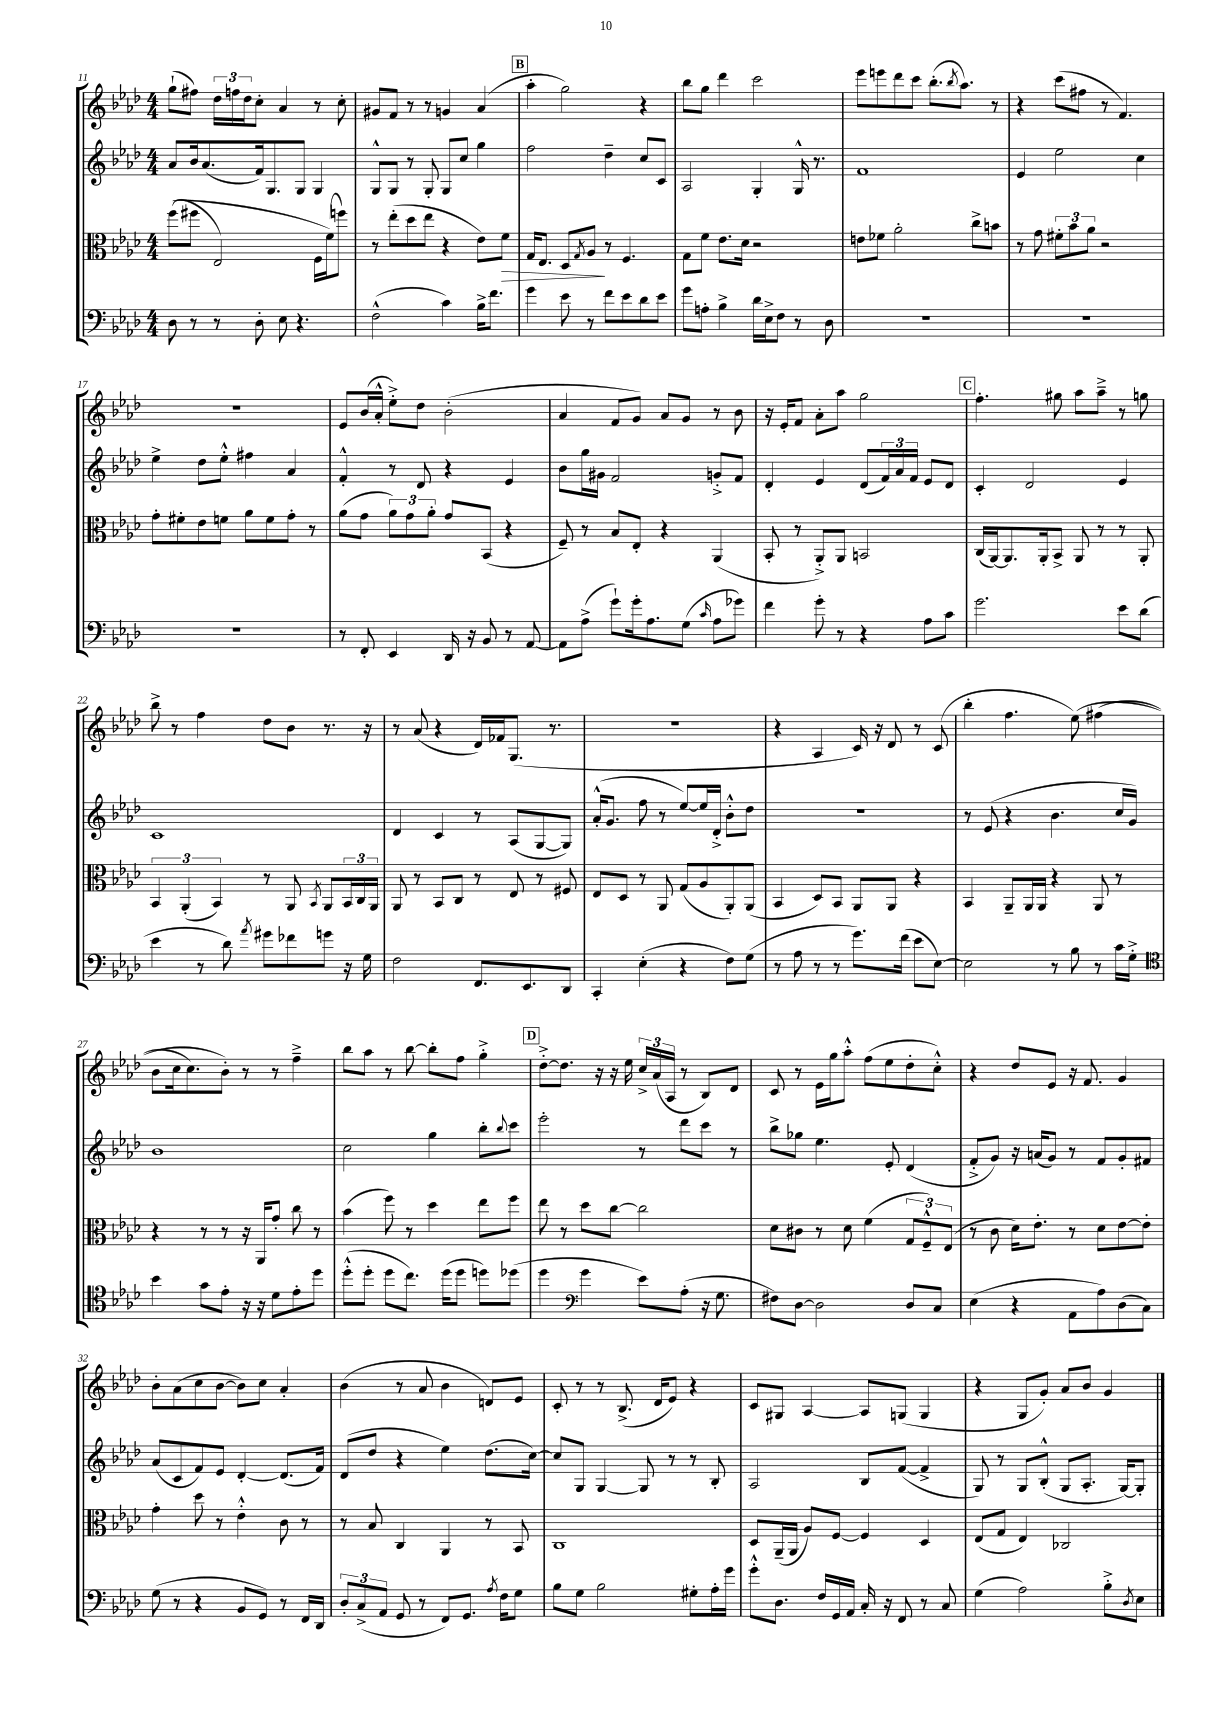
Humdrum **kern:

**kern	**kern	**kern	**kern
*staff4	*staff3	*staff2	*staff1
*clefF4	*clefC3	*clefG2	*clefG2
*k[b-e-a-d-]	*k[b-e-a-d-]	*k[b-e-a-d-]	*k[b-e-a-d-]
*M4/4	*M4/4	*M4/4	*M4/4
8D-	&((8ff	8a-	(8gg`
8r	8ff#	16b-	8ff#)
.	.	(8.a-	.
8r	2E-)	.	24dd-
.	.	.	24ff
.	.	.	24dd-
8D-'	.	16f)	8cc'
.	.	8.G	.
8E-	.	.	4a-
4.r	.	8G	.
.	16F	4G	8r
.	(16f&)	.	.
.	8ff)	.	8cc'
=	=	=	=
(2F^^	8r	8G^^	8g#
.	(8ee-'	8G	8f
.	8dd-	8r	8r
.	8ee-	8G'	8r
4c)	4r	8G	4g
.	.	8cc	.
16B-^	8e-)	4gg	(4a-
8.f	.	.	.
.	8f	.	.
=	=	=	=
4g	16G	2ff	4aa-'
.	8.E-	.	.
8e-	8D-	.	2gg)
.	8qG	.	.
8r	8A-	.	.
8f	8r	4dd-~	.
8e-	4.F	.	.
8d-	.	8cc	4r
8e-	.	8c	.
=	=	=	=
8g	8G	2A-	8bb-
8A'	8f	.	8gg
4B-^	8.e-	.	4ddd-
.	16d-	.	.
16d-	2r	4G'	2ccc
16E-^	.	.	.
8F	.	.	.
8r	.	16G^^	.
.	.	8.r	.
8D-	.	.	.
=	=	=	=
1r	8e	1f	8eee-
.	8f-	.	8eee
.	2a-'	.	8ddd-
.	.	.	8ccc
.	.	.	(8.bb-'
.	.	.	8qbb-
.	.	.	8.aa-)
.	8cc^	.	.
.	8b	.	8r
=	=	=	=
1r	8r	4e-	4r
.	8g	.	.
.	12f#'	2ee-	(8ccc
.	12b-	.	.
.	.	.	8ff#
.	12a-	.	.
.	2r	.	8r
.	.	.	4.f)
.	.	4cc	.
=	=	=	=
1r	8g'	4ee-^	1r
.	8f#'	.	.
.	8e-	8dd-	.
.	8f	8ee-'^^	.
.	8a-	4ff#	.
.	8f	.	.
.	8g'	4a-	.
.	8r	.	.
=	=	=	=
8r	(8a-	4f'^^	8e-
8FF'	8g	.	(16b-
.	.	.	16a-'^^
4EE-	12a-)	8r	8ee-'^)
.	12g	.	.
.	.	8d-	8dd-
.	12a-'	.	.
16DD-	8g	4r	(2b-'
16r	.	.	.
8BB-	(8BB-	.	.
8r	4r	4e-	.
[8AA-	.	.	.
=	=	=	=
8AA-]	8F~)	8b-	4a-
(8A-^	8r	16gg	.
.	.	16g#	.
8g`)	8B-	2f	8f
16g'	8E-'	.	8g)
8.A-	.	.	.
.	4r	.	8a-
(8G	.	.	8g
16qqc	.	.	.
8A-	(4AA-	8g'^	8r
8g-)	.	8f	8b-
=	=	=	=
4f	8BB-'	4d-'	16r
.	.	.	16e-'
.	8r	.	8f
8g'	8AA-'^)	4e-	8a-'
8r	8AA-	.	8aa-
4r	2BB	(8d-	2gg
.	.	24f)	.
.	.	24a-	.
.	.	24f	.
8A-	.	8e-	.
8c	.	8d-	.
=	=	=	=
2.g	(16C	4c'	4.ff'
.	[16AA-)	.	.
.	8.AA-]	.	.
.	.	2d-	.
.	16AA-'	.	.
.	8BB-^	.	8gg#
.	8AA-	.	8aa-
.	8r	.	8aa-~^
8e-	8r	4e-	8r
(8d-	8AA-'	.	8gg
=	=	=	=
4e-	6BB-	1c	8bb-^
.	.	.	8r
.	(6AA-'	.	.
8r	.	.	4ff
.	6BB-)	.	.
8d-)	.	.	.
8qa-	.	.	.
8g#	8r	.	8dd-
8f-	8AA-	.	8b-
.	8qBB-	.	.
8g	8AA-	.	8.r
16r	24BB-	.	.
.	24C	.	.
16G	.	.	16r
.	24AA-	.	.
=	=	=	=
2F	8AA-	4d-	8r
.	8r	.	(8a-
.	8BB-	4c	4r
.	8C	.	.
8.FF	8r	8r	16d-)
.	.	.	16f-
.	8E-	(8A-	(8.G
8.EE-	.	.	.
.	8r	[8G	.
.	.	.	8.r
8DD-	8F#	8G])	.
=	=	=	=
4CC'	8E-	(16a-'^^	1r
.	.	8.g	.
.	8D-	.	.
(4E-'	8r	8ff	.
.	8AA-	8r	.
4r	(8G	[8ee-)	.
.	8A-	16ee-]	.
.	.	16d-'^	.
8F)	8AA-')	8b-'^^	.
(8G	(8AA-	8dd-	.
=	=	=	=
8r	4BB-	1r	4r
8A-	.	.	.
8r	8D-)	.	4A-
8r	8BB-	.	.
8.g)	8AA-	.	16c)
.	.	.	16r
.	8AA-	.	8d-
(16f	.	.	.
8e-	4r	.	8r
[8E-)	.	.	(8c
=	=	=	=
2E-]	4BB-	8r	4bb-'
.	.	(8e-	.
.	8AA-~	4r	4.ff
.	16AA-	.	.
.	16AA-	.	.
8r	4r	4.b-	.
8B-	.	.	&(8ee-)
8r	8AA-	.	(4ff#
16c	8r	16cc	.
16G'^	.	16g)	.
=	=	=	=
*clefC4	*	*	*
4b-	4r	1b-	8b-
.	.	.	16cc
.	.	.	8.cc)
8g	8r	.	.
8e-'	8r	.	8b-'&)
16r	16r	.	8r
16r	16AA-	.	.
8d-	8g'	.	8r
8e-'	8cc	.	4ff~^
8dd-	8r	.	.
=	=	=	=
(8dd-'^^	(4b-	2cc	8bb-
8dd-'	.	.	8aa-
8dd-	8ff)	.	8r
8.cc)	8r	.	[8bb-
.	4dd-	4gg	8bb-']
(16dd-	.	.	.
8dd-	.	.	8ff
8dd)	8ee-	8bb-'	4gg'^
.	.	8qqbb-	.
(8dd-	8ff	8ccc	.
=	=	=	=
4dd-	8ee-	2eee-'	[8dd-'^
.	8r	.	8.dd-]
*clefF4	*	*	*
4g	8dd-	.	.
.	.	.	16r
.	[8cc	.	16r
.	.	.	16ee-
8e-)	2cc]	8r	24cc^
.	.	.	(24a-
.	.	.	24A-
(8A-'	.	8ddd-	8r
16r	.	8ccc	8B-)
8.G	.	.	.
.	.	8r	8d-
=	=	=	=
8F#)	8d-	8bb-^	8c
[8D-	8c#	8gg-	8r
2D-]	8r	4.ee-	16e-
.	.	.	16gg
.	8d-	.	8aa-'^^
.	(4f	.	(8ff
.	.	8e-'	8ee-
8D-	12G	(4d-	8dd-'
.	12F~^^)	.	.
8C	.	.	8cc'^^)
.	(12E-	.	.
=	=	=	=
(4E-	8r	8f'^	4r
.	8c	8g)	.
4r	16d-)	16r	8dd-
.	8.e-'	(16a	.
.	.	8g)	8e-
8AA-	8r	8r	16r
.	.	.	8.f
8A-)	8d-	8f	.
(8D-	[8e-	8g'	4g
8C)	8e-']	8f#	.
=	=	=	=
(8G	4g'	(8a-	8b-'
8r	.	8c	(8a-
4r	8dd-	8f)	8cc
.	8r	8e-	[8b-
8BB-	4e-'^^	[4d-'	8b-])
8GG)	.	.	8cc
8r	8c	(8.d-]	4a-'
16FF	8r	.	.
16DD-	.	16f)	.
=	=	=	=
12D-'	8r	(8d-	(4b-
(12C^	.	.	.
.	8B-	8dd-	.
12AA-	.	.	.
8GG	4C	4r	8r
8r	.	.	8a-
8FF)	4AA-	4ee-)	4b-
8.GG	.	.	.
.	8r	(8.dd-	8d)
8qA-	.	.	.
16F	.	.	.
8G	8BB-	.	8e-
.	.	[16cc)	.
=	=	=	=
8B-	1C	8cc]	8c'
8G	.	8G	8r
2B-	.	[4G	8r
.	.	.	(8.B-^
.	.	8G]	.
.	.	.	16d-
.	.	8r	8e-)
8G#'	.	8r	4r
16A-'	.	8B-'	.
16g	.	.	.
=	=	=	=
8g'^^	8D-	2A-	8c
8.D-	(16AA-~	.	8G#
.	16AA-	.	.
.	8A-)	.	[4A-
16F	.	.	.
16GG	[8F	.	.
16AA-	.	.	.
16C'	4F]	8B-	8A-]
16r	.	.	.
8FF	.	([8f	(8G
8r	4D-	4f^]	4G
8C	.	.	.
=	=	=	=
(4G	(8E-	8G)	4r
.	8G	8r	.
2A-)	4E-)	8G	8G
.	.	(8B-'^^	8g')
.	2C-	8G	8a-
.	.	8.A-'	8b-
8B-'^	.	.	4g
.	.	[16G)	.
8qD-	.	.	.
8E-	.	8G']	.
==	==	==	==
*-	*-	*-	*-
